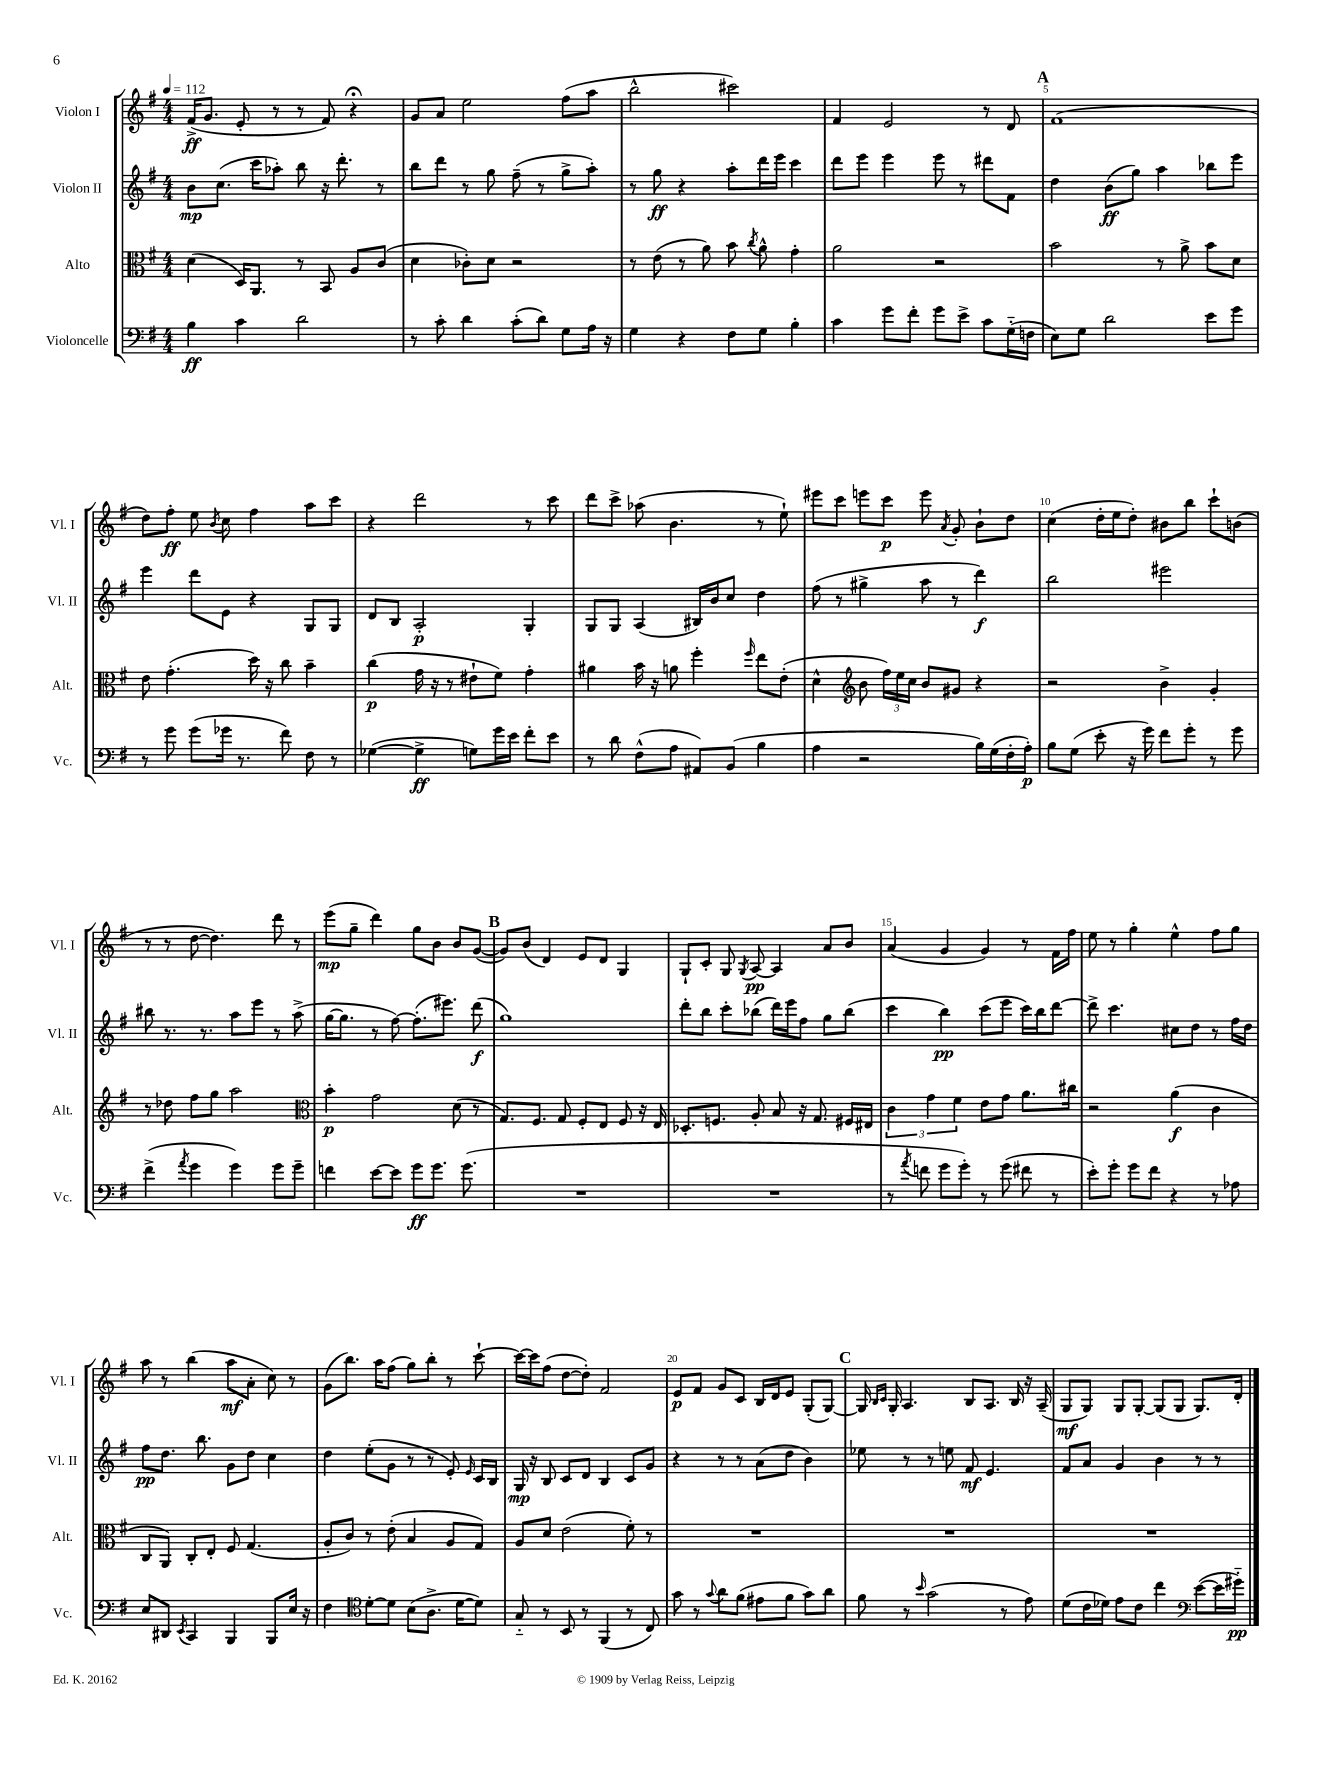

**kern	**dynam	**kern	**dynam	**kern	**dynam	**kern	**dynam
*part4	*part4	*part3	*part3	*part2	*part2	*part1	*part1
*staff4	*staff4	*staff3	*staff3	*staff2	*staff2	*staff1	*staff1
*I"Violoncelle	*	*I"Alto	*	*I"Violon II	*	*I"Violon I	*
*I'Vc.	*	*I'Alt.	*	*I'Vl. II	*	*I'Vl. I	*
*clefF4	*	*clefC3	*	*clefG2	*	*clefG2	*
*k[f#]	*	*k[f#]	*	*k[f#]	*	*k[f#]	*
*M4/4	*	*M4/4	*	*M4/4	*	*M4/4	*
*MM112	*	*MM112	*	*MM112	*	*MM112	*
=1	=1	=1	=1	=1	=1	=1	=1
4B\	ff	(4d\	.	8b\L	mp	(16f#^/KL	ff
.	.	.	.	.	.	8.g/J	.
.	.	.	.	(8.cc\J	.	.	.
4c\	.	16D/KL)	.	.	.	8e'/	.
.	.	8.AA/J	.	16ccc\KL	.	.	.
.	.	.	.	8aa-X'\J)	.	8r	.
2d\	.	8r	.	8bb\	.	8r	.
.	.	8BB/	.	16r	.	8f#/)	.
.	.	.	.	8.ddd'\	.	.	.
.	.	8A/L	.	.	.	4r;<	.
.	.	(8c/J	.	8r	.	.	.
=2	=2	=2	=2	=2	=2	=2	=2
8r	.	4d\	.	8bb\L	.	8g/L	.
8c'\	.	.	.	8ddd\J	.	8a/J	.
4d\	.	8c-X'\L)	.	8r	.	2ee\	.
.	.	8d\J	.	8gg\	.	.	.
(8c'\L	.	2r	.	(8ff#~\	.	.	.
8d\J)	.	.	.	8r	.	.	.
8G\L	.	.	.	8gg^\L	.	(8ff#\L	.
16A\Jk	.	.	.	8aa'\J)	.	8aa\J	.
16r	.	.	.	.	.	.	.
=3	=3	=3	=3	=3	=3	=3	=3
4G\	.	8r	.	8r	.	2bb^^\	.
.	.	(8e\	.	8gg\	ff	.	.
4r	.	8r	.	4r	.	.	.
.	.	8a\)	.	.	.	.	.
8F#\L	.	8b\	.	8aa'\L	.	2ccc#X\)	.
.	.	8qcc/	.	.	.	.	.
8G\J	.	8a^^\	.	16ddd\L	.	.	.
.	.	.	.	16eee\JJ	.	.	.
4B'\	.	4g'\	.	4ccc\	.	.	.
=4	=4	=4	=4	=4	=4	=4	=4
4c\	.	2a\	.	8ddd\L	.	4f#/	.
.	.	.	.	8eee\J	.	.	.
8g\L	.	.	.	4eee\	.	2e/	.
8f#'\J	.	.	.	.	.	.	.
8g\L	.	2r	.	8eee\	.	.	.
8e^\J	.	.	.	8r	.	.	.
8c\L	.	.	.	8ddd#X\L	.	8r	.
(16G\L	.	.	.	8f#\J	.	8d/	.
16Fn\JJ	.	.	.	.	.	.	.
!!LO:REH:place=s1:t=A
=5	=5	=5	=5	=5	=5	=5	=5
8E\L)	.	2b\	.	4dd\	.	(1f#	.
8G\J	.	.	.	.	.	.	.
2d\	.	.	.	(8b\L	ff	.	.
.	.	.	.	8gg\J)	.	.	.
.	.	8r	.	4aa\	.	.	.
.	.	8a^\	.	.	.	.	.
8e\L	.	8b\L	.	8bb-X\L	.	.	.
8g\J	.	8d\J	.	8eee\J	.	.	.
!!LO:LB:g=z
=6	=6	=6	=6	=6	=6	=6	=6
8r	.	8e\	.	4eee\	.	8dd\L)	.
8g\	.	(4.g'\	.	.	.	8ff#'\J	ff
(8g\L	.	.	.	8ddd\L	.	8ee\	.
.	.	.	.	.	.	8qb/	.
16g-X\Jk	.	.	.	8e\J	.	8cc\	.
8.r	.	.	.	.	.	.	.
.	.	16dd\)	.	4r	.	4ff#\	.
.	.	16r	.	.	.	.	.
8f#\)	.	8cc\	.	.	.	.	.
8F#\	.	4b~\	.	8G/L	.	8aa\L	.
8r	.	.	.	8G/J	.	8ccc\J	.
=7	=7	=7	=7	=7	=7	=7	=7
([4G-X\	.	(4cc\	p	8d/L	.	4r	.
.	.	.	.	8B/J	.	.	.
4G-^\]	ff	16g\	.	2A'/	p	2ddd\	.
.	.	16r	.	.	.	.	.
.	.	8r	.	.	.	.	.
8Gn\L)	.	8e#X`\L	.	.	.	.	.
16g\L	.	8f#\J)	.	.	.	.	.
16e\JJ	.	.	.	.	.	.	.
8f#'\L	.	4g'\	.	4G'/	.	8r	.
8e\J	.	.	.	.	.	8ccc\	.
=8	=8	=8	=8	=8	=8	=8	=8
8r	.	4a#X\	.	8G/L	.	8ddd\L	.
8d\	.	.	.	8G/J	.	8ccc^\J	.
(8F#^^\L	.	16b\	.	(4A/	.	(8aa-X\	.
.	.	16r	.	.	.	.	.
8A\J	.	8an\	.	.	.	4.b\	.
8AA#X/L)	.	4ff#'\	.	16B#X/LL)	.	.	.
.	.	.	.	16b/J	.	.	.
(8BB/J	.	.	.	8cc/J	.	.	.
.	.	16qqff#/	.	.	.	.	.
4B\	.	8ee\L	.	4dd\	.	8r	.
.	.	(8e'\J	.	.	.	8ee`\)	.
=9	=9	=9	=9	=9	=9	=9	=9
4A\	.	4d^^\	.	(8ff#\	.	8eee#X\L	.
.	.	.	.	8r	.	8ccc\J	.
*	*	*clefG2	*	*	*	*	*
2r	.	8b\	.	4gg#X^\	.	8eeen\L	.
.	.	24ff#\LL)	.	.	.	8ccc\J	p
.	.	24ee\	.	.	.	.	.
.	.	24cc\JJ	.	.	.	.	.
.	.	8b/L	.	8aa\	.	8eee\	.
.	.	.	.	.	.	8qa/	.
.	.	8g#X/J	.	8r	.	8g'/	.
16B\LL)	.	4r	.	4ddd\)	f	8b`\L	.
(16G\	.	.	.	.	.	.	.
16F#'\	.	.	.	.	.	8dd\J	.
16A'\JJ)	p	.	.	.	.	.	.
=10	=10	=10	=10	=10	=10	=10	=10
8B\L	.	2r	.	2bb\	.	(4cc\	.
(8G\J	.	.	.	.	.	.	.
8e'\	.	.	.	.	.	16dd'\LL	.
.	.	.	.	.	.	16ee\J	.
16r	.	.	.	.	.	8dd'\J)	.
16g\)	.	.	.	.	.	.	.
8f#\L	.	4b^\	.	2eee#X\	.	8b#X\L	.
8g'\J	.	.	.	.	.	8bb\J	.
8r	.	4g'/	.	.	.	8ccc`\L	.
8g\	.	.	.	.	.	(8bn\J	.
!!LO:LB:g=z
=11	=11	=11	=11	=11	=11	=11	=11
(4f#^\	.	8r	.	8bb#X\	.	8r	.
.	.	8dd-X\	.	8.r	.	8r	.
8qa/	.	.	.	.	.	.	.
4g\	.	8ff#\L	.	.	.	[8dd\	.
.	.	.	.	8.r	.	.	.
.	.	8gg\J	.	.	.	4.dd\])	.
4g\)	.	2aa\	.	8aa\L	.	.	.
.	.	.	.	8eee\J	.	.	.
8g\L	.	.	.	8r	.	8ddd\	.
8g~\J	.	.	.	(8aa^\	.	8r	.
=12	=12	=12	=12	=12	=12	=12	=12
*	*	*clefC3	*	*	*	*	*
4fn\	.	4b'\	p	[16gg\KL	.	(8eee\L	mp
.	.	.	.	8.gg\J]	.	.	.
.	.	.	.	.	.	8gg~\J	.
[8e\L	.	2g\	.	8r	.	4ddd\)	.
8e\J]	.	.	.	[8ff#\)	.	.	.
8g\L	ff	.	.	(8.ff#'\L]	.	8gg\L	.
8.g\J	.	.	.	.	.	8b\J	.
.	.	.	.	8.eee#X\J)	.	.	.
.	.	(8d\	.	.	.	8b/L	.
(8.g\	.	.	.	.	.	.	.
.	.	8r	.	(8ddd\	f	([8g/J	.
!!LO:REH:place=s1:t=B
=13	=13	=13	=13	=13	=13	=13	=13
1r	.	8.G/L)	.	1gg)	.	8g/L])	.
.	.	.	.	.	.	(8b/J	.
.	.	8.F#/J	.	.	.	.	.
.	.	.	.	.	.	4d/)	.
.	.	8G/	.	.	.	.	.
.	.	8F#'/L	.	.	.	8e/L	.
.	.	8E/J	.	.	.	8d/J	.
.	.	8F#/	.	.	.	4G/	.
.	.	16r	.	.	.	.	.
.	.	16E/	.	.	.	.	.
=14	=14	=14	=14	=14	=14	=14	=14
1r	.	8.D-X'/L	.	8ddd'\L	.	8G`/L	.
.	.	.	.	8bb\J	.	8c'/J	.
.	.	8.Fn/J	.	.	.	.	.
.	.	.	.	8ccc'\L	.	8G/	.
.	.	.	.	.	.	8qG/	.
.	.	8A'/	.	(8bb-X\J	.	[8A/	pp
.	.	8B/	.	16ddd\LL)	.	4A/]	.
.	.	.	.	16eee\J	.	.	.
.	.	16r	.	8ff#\J	.	.	.
.	.	8.G/	.	.	.	.	.
.	.	.	.	8gg\L	.	8a/L	.
.	.	16F#X/LL	.	(8bb-\J	.	8b/J	.
.	.	16E#X/JJ	.	.	.	.	.
=15	=15	=15	=15	=15	=15	=15	=15
8r	.	6c\	.	4ccc\	.	(4a/	.
8qa/	.	.	.	.	.	.	.
8fn\	.	.	.	.	.	.	.
.	.	6g\	.	.	.	.	.
8g\L	.	.	.	4bb\)	pp	4g/	.
.	.	6f#\	.	.	.	.	.
8g'\J)	.	.	.	.	.	.	.
8r	.	8e\L	.	(8ccc\L	.	4g/)	.
(8g\	.	8g\J	.	8eee\J	.	.	.
8f#X\	.	8.a\L	.	16ccc\LL)	.	8r	.
.	.	.	.	16bb\J	.	.	.
8r	.	.	.	[8ddd\J	.	16f#\LL	.
.	.	16cc#X\Jk	.	.	.	16ff#\JJ	.
=16	=16	=16	=16	=16	=16	=16	=16
8e'\L)	.	2r	.	8ddd^\]	.	8ee\	.
8g'\J	.	.	.	4.ccc\	.	8r	.
8g\L	.	.	.	.	.	4gg'\	.
8f#\J	.	.	.	.	.	.	.
4r	.	(4a\	f	8cc#X\L	.	4ee^^\	.
.	.	.	.	8dd\J	.	.	.
8r	.	4c\	.	8r	.	8ff#\L	.
8A-X\	.	.	.	16ff#\LL	.	8gg\J	.
.	.	.	.	16dd\JJ	.	.	.
!!LO:LB:g=z
=17	=17	=17	=17	=17	=17	=17	=17
8E/L	.	8C/L	.	8ff#\L	pp	8aa\	.
8DD#X/J	.	8AA/J)	.	8.dd\J	.	8r	.
8qEE/	.	.	.	.	.	.	.
4CC/	.	8C'/L	.	.	.	(4bb\	.
.	.	.	.	8.bb\	.	.	.
.	.	8E'/J	.	.	.	.	.
4BBB/	.	8F#/	.	8g\L	.	8aa\L	mf
.	.	(4.G/	.	8dd\J	.	8a'\J	.
8BBB/L	.	.	.	4cc\	.	8cc\)	.
16E/Jk	.	.	.	.	.	8r	.
16r	.	.	.	.	.	.	.
=18	=18	=18	=18	=18	=18	=18	=18
4F#\	.	8A'/L	.	4dd\	.	(8g\L	.
.	.	8c/J)	.	.	.	8.bb\J)	.
*clefC4	*	*	*	*	*	*	*
[8d'\L	.	8r	.	(8ee'\L	.	.	.
.	.	.	.	.	.	16aa\KL	.
8d\J]	.	(8e'\	.	8g\J	.	(8ff#\J	.
(8B\L	.	4B/	.	8r	.	8gg\L)	.
8.A^\J	.	.	.	8r	.	8bb'\J	.
.	.	8A/L	.	8e'/)	.	8r	.
[16d\KL	.	.	.	.	.	.	.
.	.	.	.	16qqe/	.	.	.
8d\J])	.	8G/J)	.	16c/LL	.	[8ccc`\	.
.	.	.	.	16B/JJ	.	.	.
=19	=19	=19	=19	=19	=19	=19	=19
8G/	.	8A/L	.	16G/	mp	16ccc\LL_	.
.	.	.	.	16r	.	16ccc\J]	.
8r	.	8d/J	.	8B/	.	(8ff#\J	.
8BB/	.	(2e\	.	8c/L	.	[8dd\L	.
8r	.	.	.	8d/J	.	8dd'\J])	.
(4FF#/	.	.	.	4B/	.	2f#/	.
8r	.	8f#'\)	.	8c/L	.	.	.
8C/)	.	8r	.	8g/J	.	.	.
=20	=20	=20	=20	=20	=20	=20	=20
8g\	.	1r	.	4r	.	8e/L	p
8r	.	.	.	.	.	8f#/J	.
8qqg/	.	.	.	.	.	.	.
8a\L	.	.	.	8r	.	8g/L	.
(8f#\J	.	.	.	8r	.	8c/J	.
8e#X\L	.	.	.	(8a\L	.	16B/LL	.
.	.	.	.	.	.	16d/J	.
8f#\J	.	.	.	8dd\J	.	8e/J	.
8g\L)	.	.	.	4b\)	.	(8G'/L	.
8a\J	.	.	.	.	.	[8G/J)	.
!!LO:REH:place=s1:t=C
=21	=21	=21	=21	=21	=21	=21	=21
8f#\	.	1r	.	8ee-X\	.	16G/]	.
.	.	.	.	.	.	16qqB/LL	.
.	.	.	.	.	.	16qqc/JJ	.
.	.	.	.	.	.	16G'/	.
8r	.	.	.	8r	.	4.A/	.
16qqb/	.	.	.	.	.	.	.
(2g\	.	.	.	8r	.	.	.
.	.	.	.	8een\	.	.	.
.	.	.	.	8f#/	mf	8B/L	.
.	.	.	.	4.e/	.	8.A/J	.
8r	.	.	.	.	.	.	.
.	.	.	.	.	.	16B/	.
8e\)	.	.	.	.	.	16r	.
.	.	.	.	.	.	(16A~/	.
=22	=22	=22	=22	=22	=22	=22	=22
(8d\L	.	1r	.	8f#/L	.	8G/L	mf
16c\L	.	.	.	8a/J	.	8G/J)	.
16d-X\JJ)	.	.	.	.	.	.	.
8e\L	.	.	.	4g/	.	8G/L	.
8c\J	.	.	.	.	.	[8G'/J	.
4cc\	.	.	.	4b\	.	(8G/L]	.
.	.	.	.	.	.	8G/J	.
*clefF4	*	*	*	*	*	*	*
([8e\L	.	.	.	8r	.	8.G/L)	.
16e\L]	.	.	.	8r	.	.	.
16g#X\JJ)	pp	.	.	.	.	16d'/Jk	.
==	==	==	==	==	==	==	==
*-	*-	*-	*-	*-	*-	*-	*-
